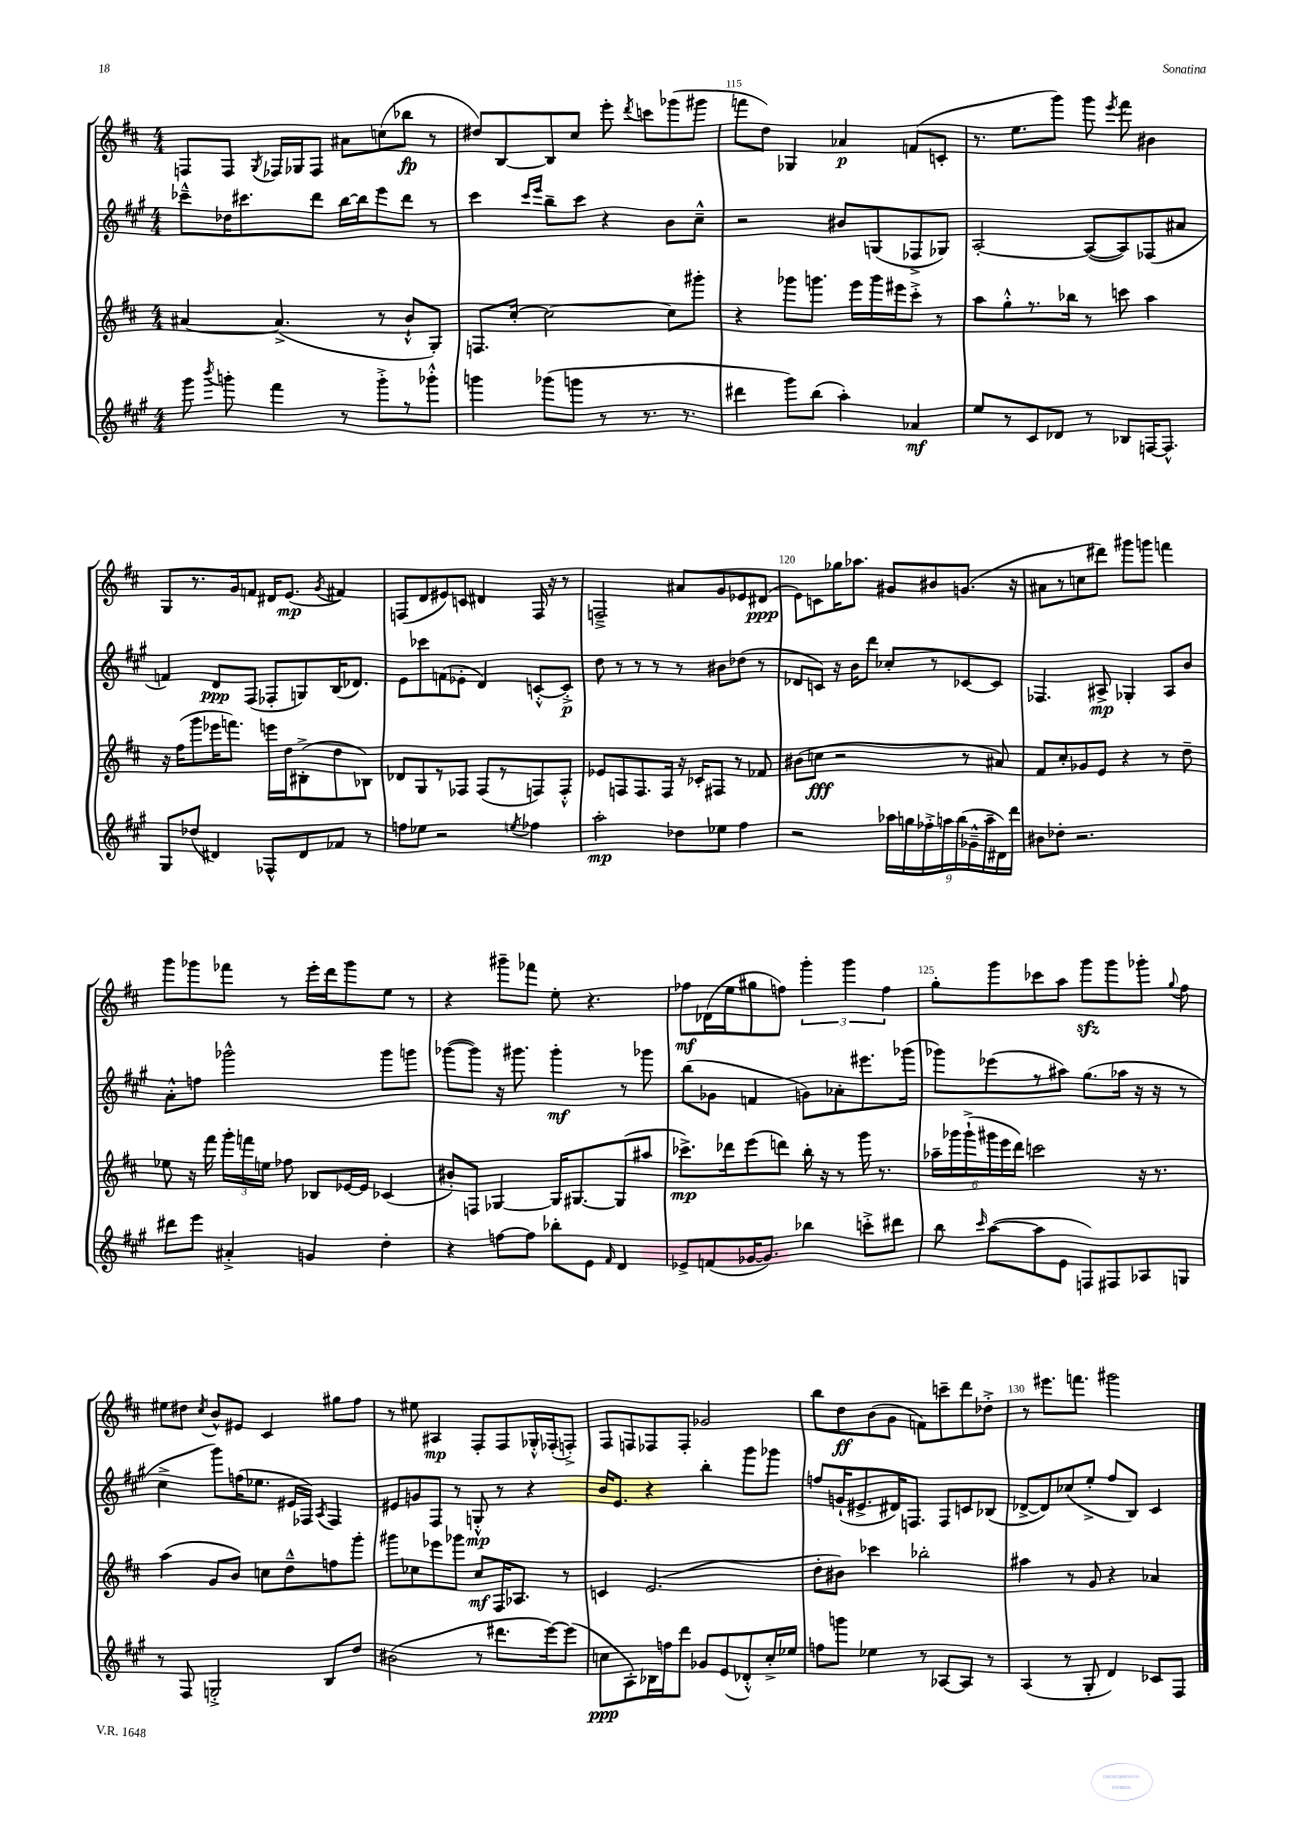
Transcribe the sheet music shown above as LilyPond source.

<<
\new StaffGroup <<
\new Staff = "s0" {
    \clef treble \key d \major \numericTimeSignature \time 4/4
    \autoBeamOff f8[ f8] \acciaccatura { g8 } fes16[ ges16 fes8] ais'8[ c''8( bes''8]\fp r8 |
    dis''8[) b8~ b8 cis''8] e'''8-. \acciaccatura { d'''8 } c'''8[ ges'''8( gis'''8] |
    f'''8[ d''8]) ges4 aes'4\p f'8[( c'8]-. |
    r8. e''8.[ g'''8]) g'''8 \acciaccatura { e'''8 } fis'''8 bis'4 |
    g8[ r8. g'16 f'8] dis'16[ e'8.]\mp( \acciaccatura { g'8 } fis'4) |
    f8[( d'8 eis'8) c'8] dis'4 f16 r16 r8 |
    f2---> ais'8[ g'8 ees'8 dis'8]\ppp( |
    e'8[) c'8 ges''16 aes''8.] gis'8[ bis'8 g'8.]( r16 |
    ais'8[ r8 c''8 dis'''8]) gis'''8[ g'''8] f'''4 |
    g'''8[ ges'''8 fes'''8] r8 e'''16[-. d'''16 ges'''8 e''8] r8 |
    r4 gis'''8[-- fes'''8] e''8-. r4. |
    fes''8[\mf des'16( e''16 gis''8 f''8]) \tuplet 3/2 { g'''4-. g'''4 f''4 } |
    g''8[-. g'''8 ces'''8 a''8] g'''8[\sfz g'''8 ges'''8]-. \appoggiatura { g''8 } fis''8 |
    eis''8[ dis''8] \acciaccatura { cis''8 } b'8[-^ eis'8] cis'4 gis''8[ fis''8] |
    r8 eis''8 ais4\mp fis8[-. fis8 ges16-.-^ fes16-.( f8]-.->) |
    fis8[ f8 fes8 fes8]-. ges'2 |
    b''8[ d''8\ff b'8( g'8] f'8[) c'''8-- d'''8 des''8]-.-> |
    r8 eis'''8.[ f'''8.] gis'''2 \bar "|." |
}
\new Staff = "s1" {
    \clef treble \key a \major \numericTimeSignature \time 4/4
    \autoBeamOff ces'''8[---^ des''16 cis'''8. d'''8] b''16[~ b''16 e'''8 d'''8] r8 |
    cis'''4 \grace { cis'''16[ e'''16] } b''8[-- cis'''8] r4 b'8[ cis''8]---^ |
    r2 bis'8[ g8( fes8-> ges8]) |
    a2~-. a8[~( a8) fes8( ais'8] |
    f'4) d'8[\ppp fis8]( fes8[-. g8) b16( des'8.]) |
    e'8[ ces'''8 f'8( ees'8]-. d'4) c'8[~-.-^ c'8]-.->\p |
    d''8 r8 r8 r8 r8 bis'8[ des''8]( r8 |
    des'8[ c'8]) r16 b'16[ d'''8] ces''8[-. r8 ces'8~ ces'8] |
    fes4. ais8->\mp ges4-. ais8[ b'8] |
    a'8[-.-^ f''8] ges'''2-^ ges'''8[ g'''8] |
    ges'''8[~( ges'''8]) r16 gis'''8. gis'''4-.\mf r8 ges'''8 |
    b''8[( ges'8] f'4 g'8[) aes'8-. eis'''8. ges'''16]( |
    ges'''8[) ees'''8( r8 ais''8]) gis''8.[( aes''16] r16 r16 r8 |
    cis''4-> gis'''8[) f''16( ees''8.] eis'16[ fes16]) \acciaccatura { a8 } fes4 |
    eis'8[ g'8 fis8] r8 g8-.-^\mp r8 r4 |
    b'16[ e'8.] r4 b''4-. gis'''8[ ges'''8] |
    f''8[ g'16-!( eis'8.-> dis'16) f8.] f8[ c'8 bes8]( |
    des'8[~-> des'8) ces''8( e''8]-.-> fis''8[ b8]) cis'4 \bar "|." |
}
\new Staff = "s2" {
    \clef treble \key d \major \numericTimeSignature \time 4/4
    \autoBeamOff ais'4~ ais'4.->( r8 b'8[-!-^ g8]-.) |
    f8.[ cis''16]~-. cis''2~ cis''8[ gis'''8]-. |
    r4 ges'''8[ g'''8.] e'''16[ g'''16 eis'''16 cis'''8]-.-> r8 |
    a''8[ g''8-.-^ r8. bes''16] r8 c'''8 a''4 |
    r16 fis''16[( g'''8 ees'''16 f'''8.]) e'''16[ d''16 bis8-.->( d''8 bes8]) |
    des'8[ g8 r8 fes8] fes8[( r8 f8) f8]-.-^ |
    ees'8[ f8 f8. f16] r16 ces'16[-. fis8] r8 fes'8 |
    bis'8[( c''8]\fff r2 r8 ais'8) |
    fis'8[ cis''8-. ges'8 e'8] r4 r8 d''8-- |
    ees''8 r16 fis'''16 \tuplet 3/2 { g'''16[-. f'''16 e''16] } fes''8 bes8[ ees'16~ ees'16] ces'4( |
    bis'8[-.) f8] ges4~ ges16[ gis8.~ gis8( ais''8] |
    ces'''8.[->\mp) des'''16 e'''8( d'''8]) b''16-. r16 r8 g'''16 r8. |
    \tuplet 6/4 { aes''16[-- ges'''16 ges'''16-!->( gis'''16 e'''16 d'''16]) } c'''2 r16 r8. |
    a''4( g'8[ b'8]) c''8[ d''8---^ f''8 g'''8]-. |
    gis'''8[ ces''8 ees'''8 ges'''8] ces''8[\mf fis16 aes8.] r8 |
    c'4 e'2.( |
    d''8[-. bis'8]) ces'''4 bes''2-. |
    ais''4 r8 g'8 r4 aes'4 \bar "|." |
}
\new Staff = "s3" {
    \clef treble \key a \major \numericTimeSignature \time 4/4
    \autoBeamOff gis'''8 \acciaccatura { b'''8 } g'''8-. fis'''4 r8 g'''8[-.-> r8 ges'''8]-.-^ |
    g'''4 ges'''8[( g'''8] r8 r8. r8. |
    dis'''4 gis'''8[) b''8]( a''4-.) aes'4\mf |
    e''8[ r8 cis'8 des'8] r8 bes8[ f16~ f8.]-^ |
    gis8[ des''8]( dis'4) fes8[-^ dis'8 fes'8] r8 |
    f''8[ ees''8] r2 \acciaccatura { e''8 } fes''4 |
    a''2-.\mp des''8[ ees''8] fis''4 |
    r2 \tuplet 9/8 { aes''16[ g''16 fes''16-.-> a''16 b''16( ges'16---^ a''16-- dis'16) d'''16] } |
    bis'8[ des''8]-. r2. |
    dis'''8[ e'''8] ais'4-.-> g'4 d''4-. |
    r4 f''8[~ f''8] bes''8[-. e'8] \grace { fis'16 } d'4 |
    ees'8[-> f'8( ges'16~ ges'8.]) bes''4 c'''8[-.-> dis'''8] |
    b''8 \grace { cis'''16 } a''8[~( a''8 e'8] f8[) fis8 aes8 g8] |
    r8 fis8 g2-.-> b8[ d''8] |
    bis'2( r8 dis'''8.[ e'''16~) e'''8]( |
    c''8[\ppp a8-.) bes16 f''16 d'''8] ges'8[ e'8( des'8-.-^) c''16-.-> ees''16] |
    f''8[ g'''8] ees''4 r8 aes8[~ aes8] r8 |
    a4( r8 gis8-. d'4) ces'8[ fis8] \bar "|." |
}
>>
>>
\layout { \context { \Score currentBarNumber = #113 \override BarNumber.break-visibility = ##(#f #t #t) barNumberVisibility = #(every-nth-bar-number-visible 5) } }
